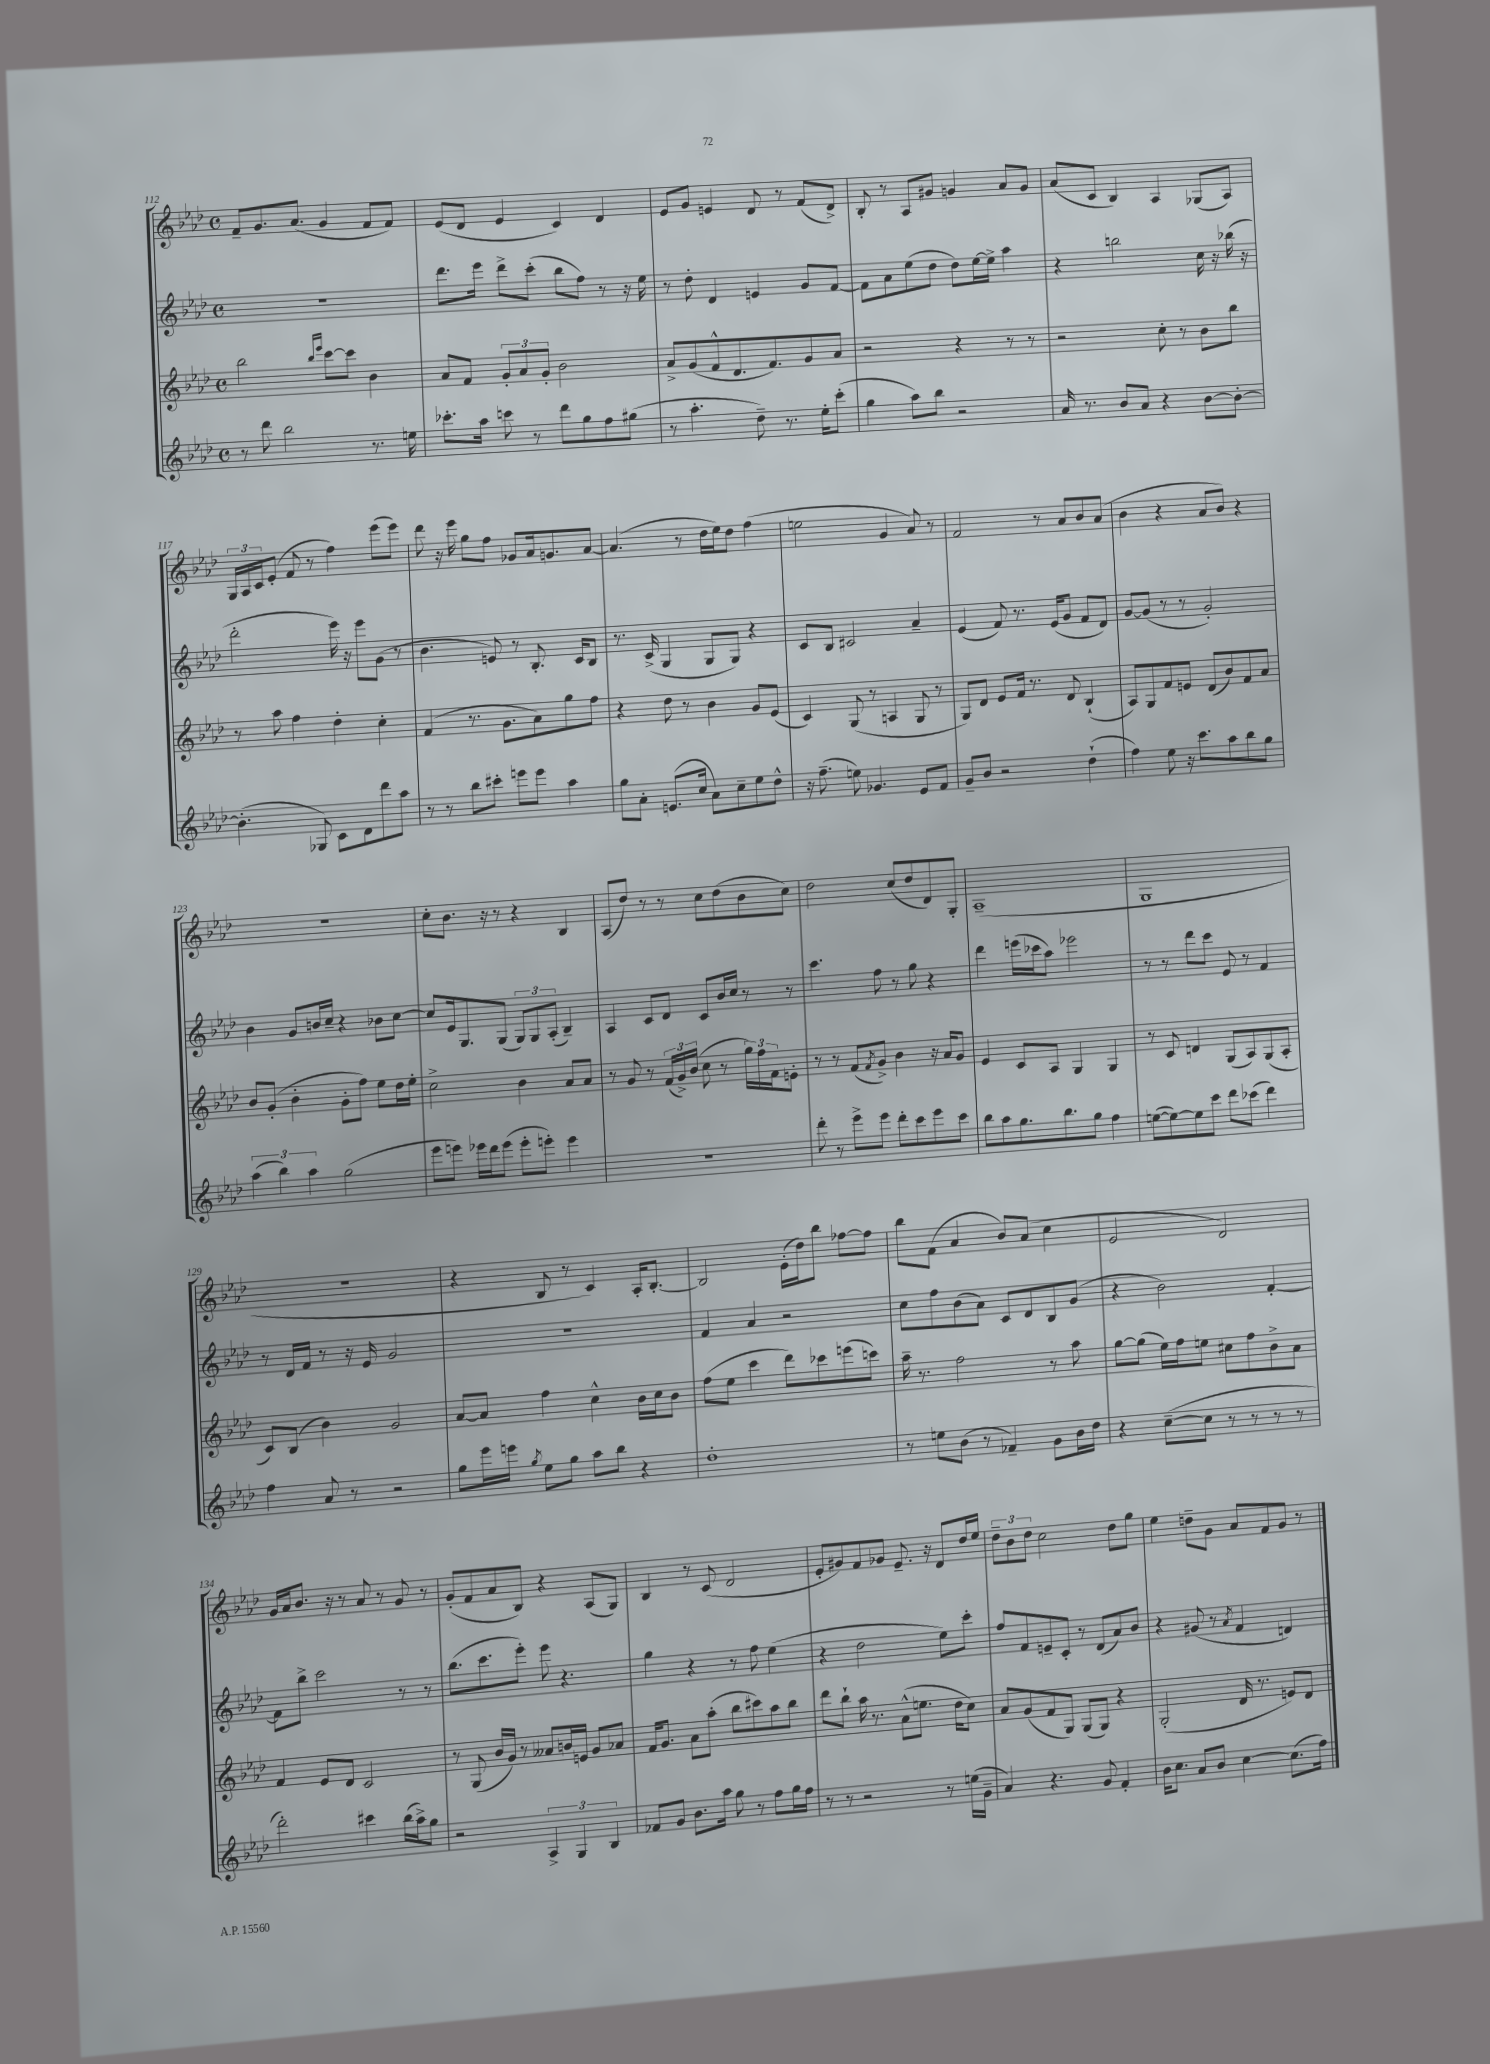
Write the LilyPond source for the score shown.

<<
\new StaffGroup <<
\new Staff = "s0" {
    \clef treble \key aes \major \defaultTimeSignature \time 4/4
    f'8-- g'8. aes'8.( g'4 f'8 f'8) |
    ees'8( des'8 ees'4 c'4) des'4 |
    ees'8 g'8 e'4 des'8 r8 f'8( des'8->) |
    bes8-. r8 aes8 gis'8 g'4 aes'8 g'8 |
    aes'8( c'8 bes4) aes4 ges8( aes8) |
    \tuplet 3/2 { g16 aes16 c'16 } ees'8-.( f'8 r8 f''4) ees'''8( ees'''8) |
    des'''8 r16 ees'''16 g''8 f''8 ges'8 aes'16 g'8. aes'8~ |
    aes'4.( r8 des''16 ees''16) des''8 f''4( |
    e''2 g'4 aes'8) r8 |
    f'2 r8 aes'8 bes'8 aes'8( |
    bes'4 r4 aes'8 bes'8) r4 |
    R1 |
    c''8-. bes'8. r16 r8 r4 bes4 |
    aes8( des''8) r8 r8 c''8 des''8( bes'8 c''8) |
    des''2 c''8( des''8 des'8) g8-. |
    aes1--( |
    g1 |
    r1 |
    r4 bes8 r8 c'4) aes16-. bes8.~-. |
    bes2 ees'16-.( des''16) bes''8 fes''8~ fes''8 |
    bes''8 f'8( aes'4 bes'8) aes'8( c''4 |
    ees'2 des'2) |
    g'16 aes'16 bes'8. r16 r8 aes'8 r8 g'8 r8 |
    g'8-.( f'8 aes'8 bes8) r4 aes8( g8) |
    bes4 r8 c'8( des'2 |
    ees'8-. gis'8) f'8 ges'8 ees'8.-- r16 des'8 des''16 ees''16 |
    \tuplet 3/2 { des''8-- bes'8 des''8 } c''2 des''8 g''8 |
    ees''4 d''8-- g'8 aes'8 f'8 g'8 r8 \bar "|." |
}
\new Staff = "s1" {
    \clef treble \key aes \major \defaultTimeSignature \time 4/4
    r1 |
    des'''8. ees'''16 des'''8-> c'''8-.( bes''8 f''8) r8 r16 ees''16 |
    r8 des''8-. des'4 e'4 g'8 f'8~ |
    f'8 aes'8 ees''8( des''8 des''8) ees''16~ ees''16-> aes''4 |
    r4 b''2 c''16 r16 bes''16( r16 |
    des'''2-. ees'''16) r16 ees'''8 g'8( r8 |
    bes'4. e'8) r8 bes8.-. c'16 bes8 |
    r8. c'16->( g4 g8 g8) r4 |
    c'8 bes8 cis'2 aes'4-- |
    ees'4( f'8) r8. ees'16( g'8 f'8 des'8) |
    g'8~ g'8( r8 r8 g'2-.) |
    bes'4 g'8 b'16 c''16-- r4 bes'8 c''8~ |
    c''8 ees'16 g8. g8( \tuplet 3/2 { g8) g8 aes8-.( } bes4--) |
    aes4 c'8 des'8 c'8 bes'16 c''16 r8 r8 |
    c'''4. f''8 r8 g''8 r4 |
    des'''4 e'''16( ces'''16 aes''8) ees'''2 |
    r8 r8 des'''8 c'''8 ees'8 r8 f'4 |
    r8 des'16 f'16 r8 r16 ees'16 g'2 |
    R1 |
    f'4 aes'4 r2 |
    c''8 f''8 bes'8( aes'8) c'8 des'8 bes8 g'8( |
    r4 bes'2) f'4~-. |
    f'8 bes''8-> c'''2 r8 r8 |
    bes''8.( c'''8. ees'''8-.) ees'''8 r4. |
    g''4 r4 r8 f''8 ees''4( |
    r4 des''2 ees''8) c'''8-. |
    f''8 f'8 e'8-- c'8-. r8 des'8( aes'8) bes'8 |
    r4 gis'8( r8 \acciaccatura { aes'8 } f'4 d'4) \bar "|." |
}
\new Staff = "s2" {
    \clef treble \key aes \major \defaultTimeSignature \time 4/4
    bes''2 \grace { bes''16 ees'''16 } c'''8~ c'''8 bes'4 |
    aes'8 f'8 \tuplet 3/2 { g'8-. aes'8 g'8-. } bes'2 |
    aes'8-> g'8( f'8-^ des'8. f'8.) g'8 aes'8 |
    r2 r4 r8 r8 |
    r2 c''8-. r8 bes'8 bes''8 |
    r8 aes''8 f''4 des''4-. c''4-. |
    f'4( r8. g'8. aes'8) g''8 f''8 |
    r4 des''8 r8 bes'4 g'8 ees'8( |
    c'4) g8( r8 a4 g8 r8 |
    g8) des'8 ees'8 f'16 r8. des'8 bes4-!( |
    aes8) g8 f'8 e'8 des'8( bes'8) f'8 aes'8 |
    bes'8 g'8-.( bes'4-. g'8-. f''8) ees''8 des''16 ees''16-. |
    c''2-> bes'4 aes'8 aes'8 |
    r8 g'8 r8 \tuplet 3/2 { f'16( g'16->) bes'16( } c''8 r8 \tuplet 3/2 { g''16) f''16 f'16 } e'8-. |
    r8 r8 f'8( \acciaccatura { f'8 } g'8->) bes'4 r16 aes'16 g'8 |
    ees'4 c'8 aes8 g4 g4 |
    r8 c'8 d'4 g8( aes8) g8( aes8-. |
    c'8) bes8( bes'4) g'2 |
    aes'8~ aes'8 f''4 c''4-^ bes'16 c''16 bes'8 |
    f''8( ees''8 c'''4 des'''8) ces'''8 e'''8( c'''8) |
    aes''16-- r8. f''2 r8 aes''8 |
    g''8~ g''8( ees''16) f''16 e''8 cis''8 f''8 bes'8-> aes'8 |
    f'4 ees'8 des'8 c'2 |
    r8 g8( bes'16 g'16) r8 aeses'8 b'16 e'16 g'8 aes'8 |
    f'16 g'8. aes'8 aes''8-.( bes''8 cis'''8) aes''8 bes''8 |
    des'''8 bes''8-! aes''16 r8. aes'8-^( e''8. des''16 c''8) |
    aes'8 g'8( f'8 g8) g8( g8) r4 |
    g2-.( des'16 r8. e'8) des'8 \bar "|." |
}
\new Staff = "s3" {
    \clef treble \key aes \major \defaultTimeSignature \time 4/4
    r8 des'''8 bes''2 r8. e''16 |
    ces'''8.-. aes''16 c'''8 r8 des'''8 g''8 f''8 gis''8( |
    r8 aes''4.-. des''8--) r8. ees''16-. c'''8-.( |
    g''4 aes''8) bes''8 r2 |
    aes'16 r8. bes'8 aes'8 r4 bes'8~ bes'8~-. |
    bes'4.-.( ges8) c'8 des'8 des'''8 aes''8 |
    r8 r8 bes''8 cis'''8-. e'''8 e'''8 aes''4 |
    g''8 aes'8-. e'8.( c''16 aes'8) c''8-- ees''8 des''8-^ |
    r16 f''8.--( e''8) ges'4. ees'8 f'8 |
    g'8-- bes'8 r2 des''4-!( |
    f''4) ees''8 r16 c'''8. aes''8 bes''8 g''8 |
    \tuplet 3/2 { aes''4( bes''4) aes''4 } g''2( |
    ees'''8 e'''8) ees'''16 des'''16 ees'''8( ees'''8-. e'''8-.) e'''4 |
    R1 |
    des'''8-. r8 ees'''8-> ees'''8 des'''8-. c'''8 ees'''8 c'''8 |
    bes''8 aes''8 g''8. bes''8. g''8 f''4 |
    e''8~( e''8~) e''8 c'''8 des'''8 ces'''8( des'''4) |
    f''4 aes'8 r8 r2 |
    g''8 ees'''16 e'''16 \acciaccatura { g''8 } ees''8 g''8 aes''8 bes''8 r4 |
    des''1-. |
    r8 e''8 bes'8( r8 fes'4--) g'8 bes'16 des''16 |
    r4 c''8~--( c''8 r8 r8 r8 r8 |
    des'''2-.) cis'''4 bes''16( aes''16->) g''8 |
    r2 \tuplet 3/2 { aes4-> g4 bes4 } |
    fes'8 g'8 bes'8. aes''16 g''8 r8 f''8 g''16 f''16 |
    r8 r8 r2 r8 e''16( g'16-- |
    aes'4) r4. g'8 f'4-. |
    bes'16 c''8. aes'8 bes'8 c''4~ c''8.( f''16) \bar "|." |
}
>>
>>
\layout { \context { \Score currentBarNumber = #112 } }
